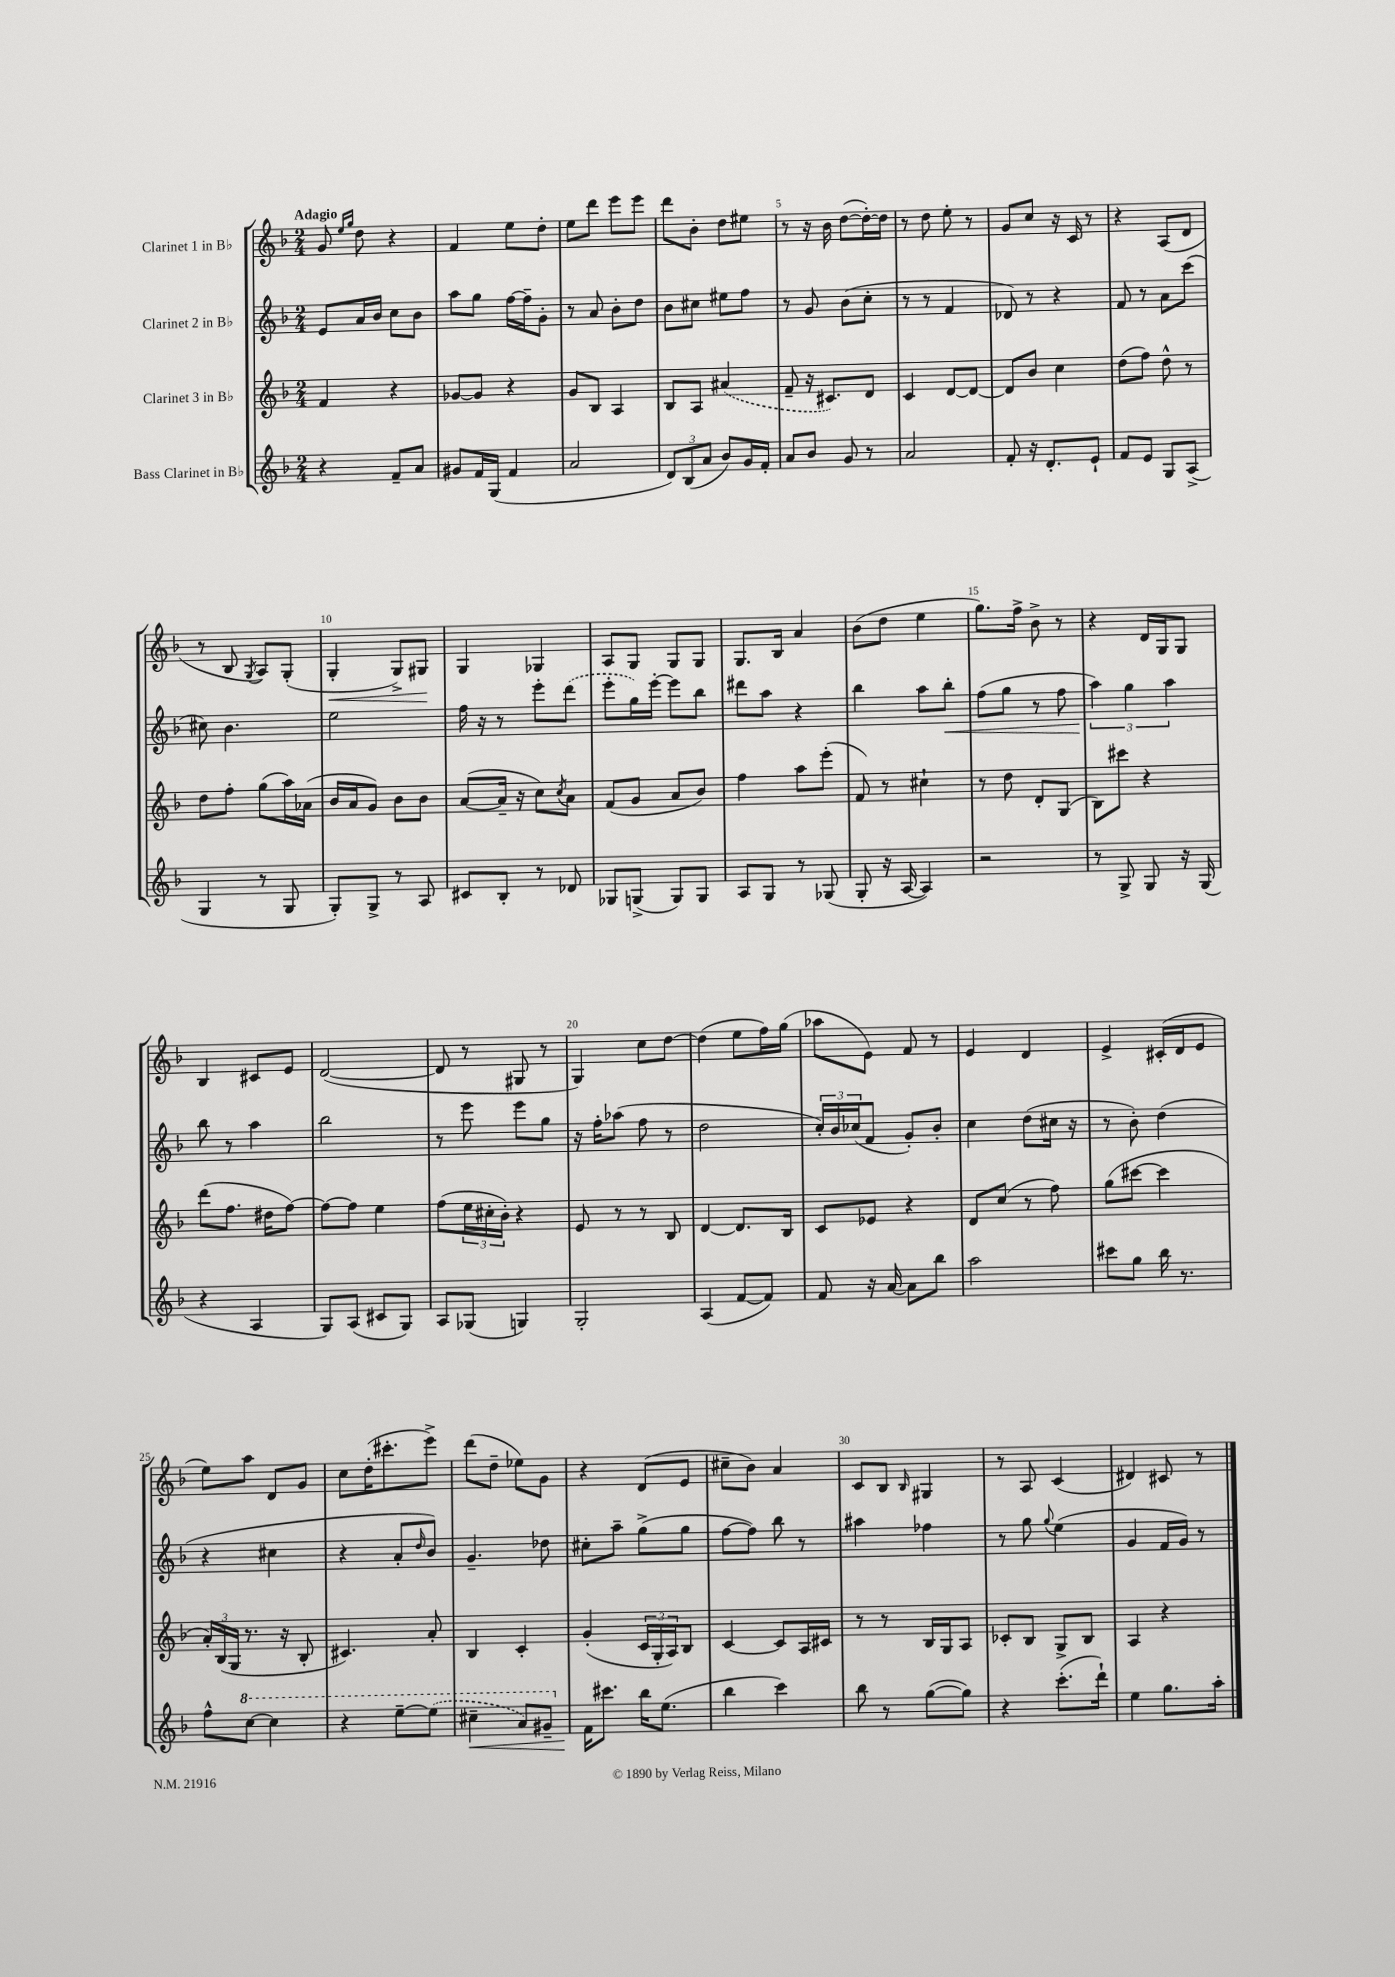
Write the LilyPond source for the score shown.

<<
\new StaffGroup <<
\new Staff = "s0" \with { instrumentName = "Clarinet 1 in Bb" } {
    \clef treble \key f \major \numericTimeSignature \time 2/4 \tempo "Adagio"
    g'8 \grace { e''16 g''16 } d''8 r4 |
    f'4 e''8 d''8-. |
    e''8 d'''8 e'''8 e'''8 |
    d'''8 bes'8-. d''8 eis''8 |
    r8 r16 bes'16 d''8~( d''16~-.) d''16 |
    r8 d''8 e''8-. r8 |
    g'8 c''8 r16 c'16 r8 |
    r4 a8( d'8 |
    r8 bes8 \acciaccatura { g8 } a8) g8-.( |
    g4-.\< g8->) gis8\! |
    g4 ges4 |
    a8 g8 g8 g8 |
    g8. bes16 a'4 |
    bes'8( d''8 e''4 |
    g''8.) f''16-> bes'8-> r8 |
    r4 d'16 g16 g8 |
    bes4 cis'8 e'8 |
    d'2~( |
    d'8 r8 gis8 r8 |
    g4) c''8 d''8~ |
    d''4( e''8 f''16) g''16( |
    aes''8 e'8) f'8 r8 |
    e'4 d'4 |
    e'4-> cis'16-.( d'16 e'8 |
    e''8) a''8 d'8 g'8 |
    c''8 d''16-.( cis'''8.-. e'''8->) |
    d'''8( d''8-- ees''8) g'8 |
    r4 d'8( e'8 |
    cis''8-- bes'8) a'4 |
    c'8 bes8 \grace { bes16 } gis4 |
    r8 a8 c'4( |
    dis'4) cis'8 r8 \bar "|." |
}
\new Staff = "s1" \with { instrumentName = "Clarinet 2 in Bb" } {
    \clef treble \key f \major \numericTimeSignature \time 2/4
    e'8 a'16 bes'16 c''8 bes'8 |
    a''8 g''8 f''16~ f''16-- g'8-. |
    r8 a'8 bes'8-. d''8 |
    bes'8 cis''8 eis''8 f''8 |
    r8 g'8 bes'8( c''8-. |
    r8 r8 f'4 |
    des'8) r8 r4 |
    f'8 r8 a'8 c'''8( |
    cis''8) bes'4. |
    e''2 |
    f''16 r16 r8 e'''8-. \once \slurDashed d'''8( |
    e'''8-. g''16) e'''16~-. e'''8 bes''8 |
    dis'''8 a''8 r4 |
    bes''4 a''8 bes''8-.\< |
    f''8( g''8 r8 f''8 |
    \tuplet 3/2 { a''4\!) g''4 a''4 } |
    bes''8 r8 a''4 |
    bes''2 |
    r8 e'''8 e'''8 g''8 |
    r16 f''16-. aes''8( f''8 r8 |
    d''2 |
    \tuplet 3/2 { c''16-.) bes'16 ces''16( } f'8 g'8-.) bes'8-. |
    c''4 d''8( cis''16 r16 |
    r8 bes'8-.) d''4( |
    r4 cis''4 |
    r4 a'8-. \grace { d''16 } bes'8) |
    g'4.-- des''8 |
    cis''8-. a''8-- g''8->( g''8 |
    f''8~ f''8) bes''8 r8 |
    ais''4 fes''4 |
    r8 g''8 \appoggiatura { g''8 } e''4( |
    g'4 f'16 g'16) r8 \bar "|." |
}
\new Staff = "s2" \with { instrumentName = "Clarinet 3 in Bb" } {
    \clef treble \key f \major \numericTimeSignature \time 2/4
    f'4 r4 |
    ges'8~ ges'8 r4 |
    g'8 bes8 a4 |
    bes8 a8 \once \slurDashed ais'4( |
    f'8-- r16 cis'8.) d'8 |
    c'4 d'8~ d'8~ |
    d'8 bes'8 c''4 |
    d''8( f''8) d''8-^ r8 |
    d''8 f''8-. g''8( a''16) aes'16( |
    bes'16 a'16 g'8) bes'8 bes'8 |
    a'8~( a'16-- r16 c''8) \acciaccatura { c''8 } a'8 |
    f'8( g'8 a'8 bes'8) |
    f''4 a''8 e'''8-.( |
    f'8) r8 cis''4-! |
    r8 d''8 d'8-. g8( |
    bes8) cis'''8 r4 |
    d'''8( f''8. dis''16 f''8~) |
    f''8~ f''8 e''4 |
    f''8( \tuplet 3/2 { e''16 cis''16-. bes'16-.) } r4 |
    e'8 r8 r8 bes8 |
    d'4~ d'8. bes16 |
    c'8 ees'8 r4 |
    d'8 c''8( r8 f''8) |
    g''8( cis'''8~ cis'''4 |
    \tuplet 3/2 { a'16-.) bes16( g16 } r8. r16 bes8-. |
    cis'4.) a'8-. |
    bes4 c'4-. |
    g'4-.( \tuplet 3/2 { c'16 g16-. a16) } bes8 |
    c'4~ c'8 a16 cis'16 |
    r8 r8 bes16 g16 a8 |
    ces'8-. bes8 g8-> bes8 |
    a4 r4 \bar "|." |
}
\new Staff = "s3" \with { instrumentName = "Bass Clarinet in Bb" } {
    \clef treble \key f \major \numericTimeSignature \time 2/4
    r4 f'8-- a'8 |
    gis'8 f'16 g16( f'4 |
    a'2 |
    \tuplet 3/2 { d'8) bes8( a'8 } bes'8) g'16 f'16-. |
    a'8 bes'8 g'8 r8 |
    a'2 |
    f'8-. r16 d'8.-. e'8-! |
    f'8 e'8 g8 a8->( |
    g4 r8 g8 |
    g8-.) g8-> r8 a8 |
    cis'8 bes8-. r8 des'8 |
    ges8 g8->( g8) g8 |
    a8 g8 r8 ges8( |
    g8-. r16 a16~ a4) |
    r2 |
    r8 g8-> g8 r16 g16( |
    r4 a4 |
    g8) a8( cis'8 g8) |
    a8 ges8( g4) |
    g2-. |
    a4( f'8~ f'8) |
    f'8 r16 a'16~ a'8 bes''8 |
    a''2 |
    cis'''8 g''8 bes''16 r8. |
    f''8-^ \ottava #1 c'''8~ c'''4 |
    r4 e'''8~-- \once \slurDashed e'''8( |
    cis'''4--\< a''8) gis''8-- \ottava #0 |
    f'16\! cis'''8. bes''16 e''8.( |
    bes''4 c'''4) |
    bes''8 r8 g''8~( g''8) |
    r4 c'''8.-.( d'''16-!) |
    e''4 g''8. a''16-. \bar "|." |
}
>>
>>
\layout { \context { \Score \override BarNumber.break-visibility = ##(#f #t #t) barNumberVisibility = #(every-nth-bar-number-visible 5) } }
